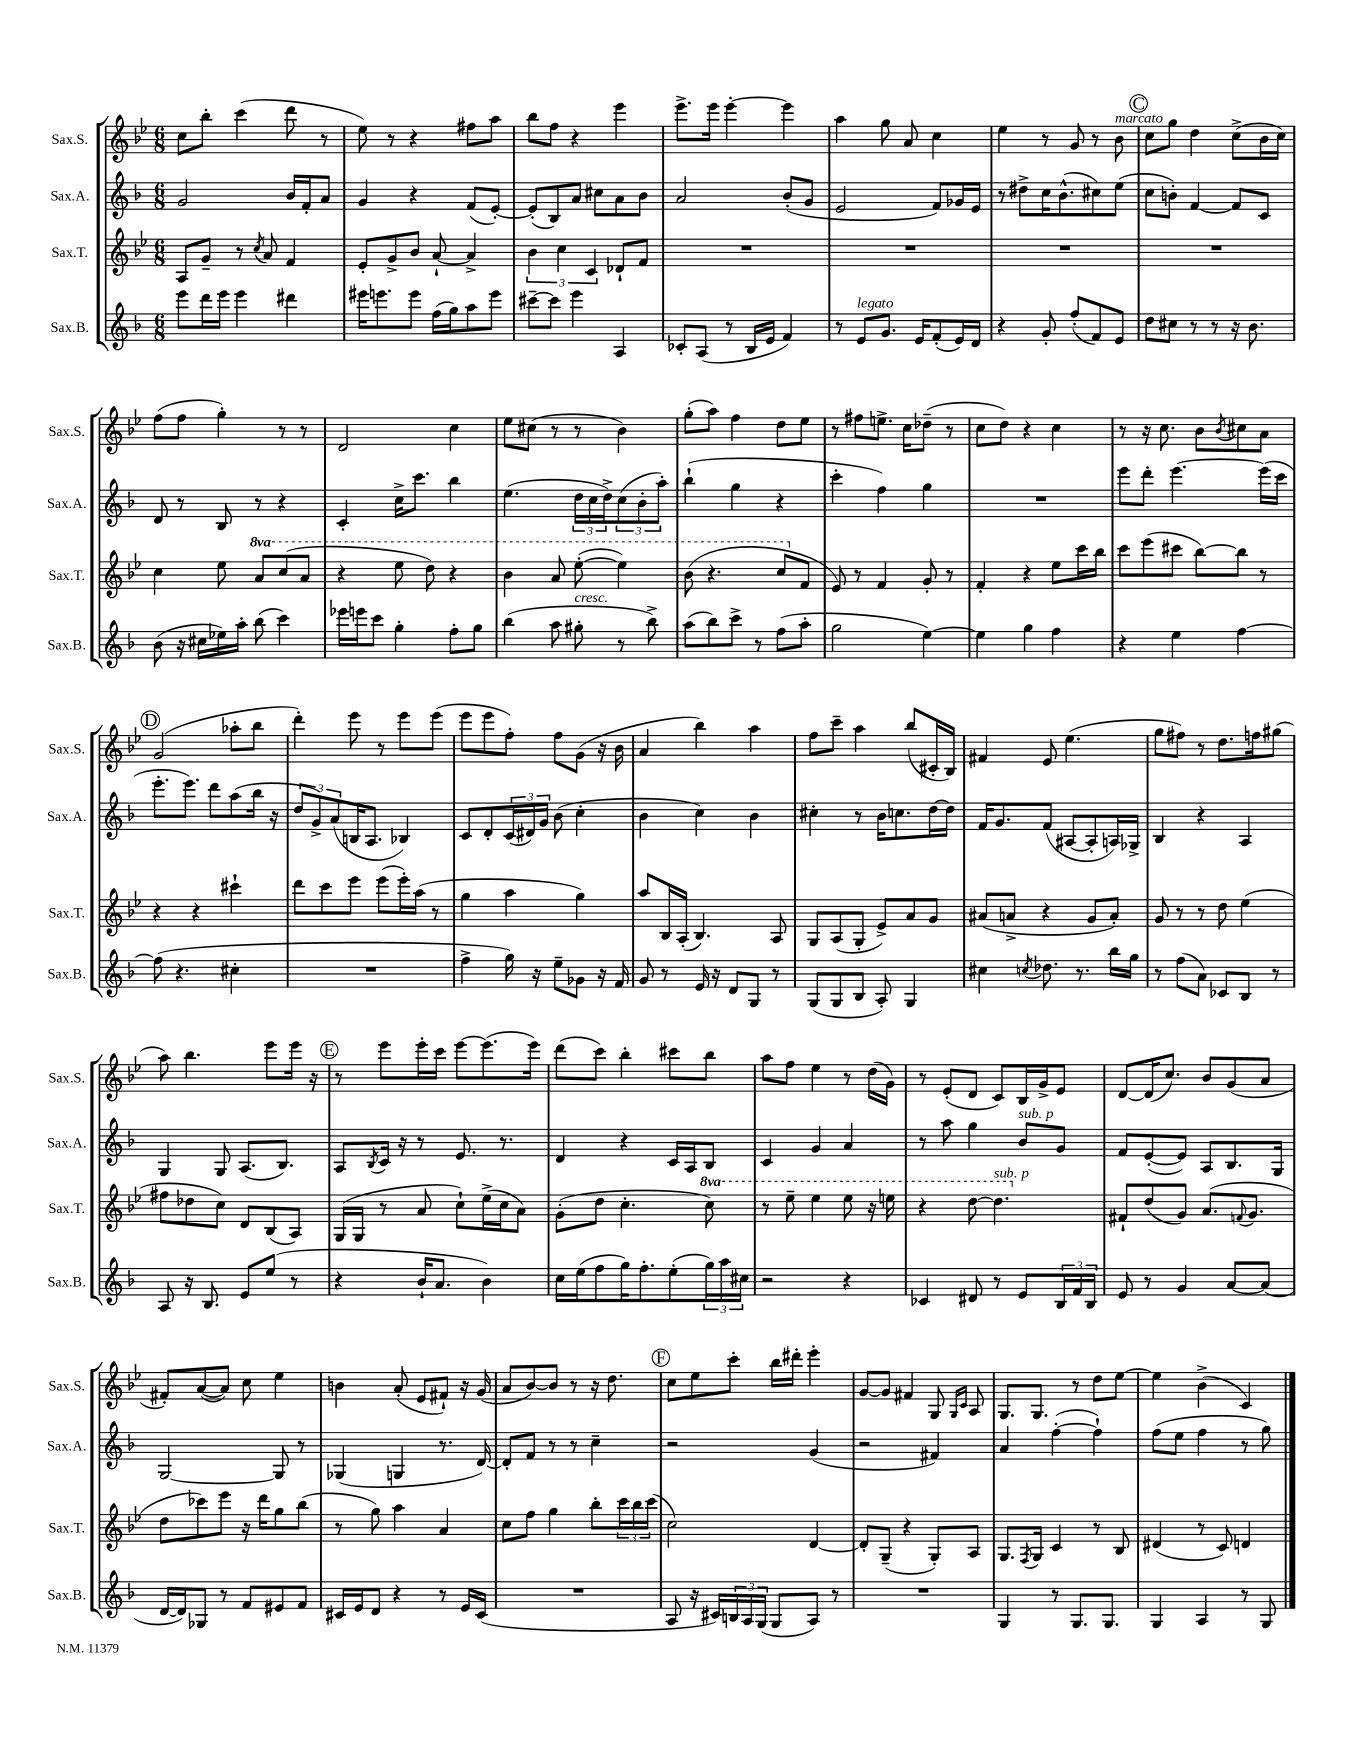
<<
\new StaffGroup <<
\new Staff = "s0" \with { instrumentName = "Sax.S." shortInstrumentName = "Sax.S." } {
    \clef treble \key bes \major \numericTimeSignature \time 6/8
    c''8 bes''8-. c'''4( d'''8 r8 |
    ees''8) r8 r4 fis''8 a''8 |
    bes''8 f''8 r4 ees'''4 |
    ees'''8.-> ees'''16 ees'''4~-. ees'''4 |
    a''4 g''8 a'8 c''4 |
    ees''4 r8 g'8 r8 bes'8^\markup { \italic "marcato" } |
    \mark \markup { \circle "C" } c''8 g''8 d''4 c''8->( bes'16 c''16) |
    f''8( f''8 g''4-.) r8 r8 |
    d'2 c''4 |
    ees''8 cis''8( r8 r8 bes'4) |
    g''8-.( a''8) f''4 d''8 ees''8 |
    r8 fis''8 e''8.-> c''16 des''8--( r8 |
    c''8 d''8) r4 c''4 |
    r8 r16 c''8. bes'8 \acciaccatura { bes'8 } cis''8 a'8 |
    \mark \markup { \circle "D" } g'2( aes''8-. bes''8 |
    d'''4-.) ees'''8 r8 ees'''8 ees'''8( |
    ees'''8 ees'''8 f''8-.) f''8 g'8( r16 bes'16 |
    a'4 bes''4) a''4 |
    f''8 c'''8-- a''4 bes''8( cis'16-. bes16) |
    fis'4 ees'8 ees''4.( |
    g''8 fis''8) r8 d''8. f''16 gis''8( |
    a''8) bes''4. ees'''8 ees'''16 r16 |
    \mark \markup { \circle "E" } r8 ees'''8 ees'''16-. c'''16 ees'''8~ ees'''8.( ees'''16) |
    d'''8( c'''8) bes''4-. cis'''8 bes''8 |
    a''8 f''8 ees''4 r8 d''16( g'16) |
    r8 ees'8-.( d'8 c'8) bes16 g'16-> ees'8 |
    d'8~ d'16( c''8.) bes'8 g'8( a'8 |
    fis'8-.) a'8~( a'8) c''8 ees''4 |
    b'4 a'8-.( ees'8 fis'8-!) r16 g'16( |
    a'8 bes'8~) bes'8 r8 r16 d''8. |
    \mark \markup { \circle "F" } c''8 ees''8 c'''8-. bes''16 dis'''16-. ees'''4-. |
    g'8~ g'8 fis'4 g8 \grace { g16 c'16 } a8 |
    g8. g8. r8 d''8 ees''8~ |
    ees''4 bes'4->( c'4) \bar "|." |
}
\new Staff = "s1" \with { instrumentName = "Sax.A." shortInstrumentName = "Sax.A." } {
    \clef treble \key f \major \numericTimeSignature \time 6/8
    g'2 bes'16 f'16-. a'8 |
    g'4 r4 f'8( e'8~-.) |
    e'8-.( bes8) a'8 cis''8 a'8 bes'8 |
    a'2 bes'8-.( g'8 |
    e'2 f'8) ges'16 e'16 |
    r8 dis''8-> c''16 bes'8.-^( cis''8) e''8( |
    \mark \markup { \circle "C" } c''8 b'8-.) f'4~ f'8 c'8 |
    d'8 r8 bes8 r8 r4 |
    c'4-. c''16-> c'''8. bes''4 |
    e''4.( \tuplet 3/2 { d''16 c''16 d''16->) } \tuplet 3/2 { c''8( bes'8-. a''8-.) } |
    bes''4-!( g''4 r4 |
    c'''4-. f''4) g''4 |
    R2. |
    e'''8 d'''8-. e'''4.~ e'''16( c'''16 |
    \mark \markup { \circle "D" } e'''8.-. e'''8.) d'''8 a''8( bes''16 r16 |
    \tuplet 3/2 { d''8 g'8->) a'8( } b16 a8. bes4) |
    c'8 d'8-. \tuplet 3/2 { c'16( dis'16) g'16 } bes'8( c''4-. |
    bes'4 c''4) bes'4 |
    cis''4-. r8 bes'16 c''8. d''16~ d''16 |
    f'16 g'8. f'8( ais8~ ais8-. a16) ges16-> |
    bes4 r4 a4 |
    g4 g8 a8.( bes8.) |
    \mark \markup { \circle "E" } a8 \acciaccatura { bes8 } c'16 r16 r8 e'8. r8. |
    d'4 r4 c'16 a16 bes8 |
    c'4 g'4 a'4 |
    r8 a''8 g''4 bes'8^\markup { \italic "sub. p" } g'8 |
    f'8 e'8~-.( e'8) a8 bes8. g16 |
    g2~ g8 r8 |
    ges4( g4 r8. d'16~) |
    d'8-. f'8 r8 r8 c''4-- |
    \mark \markup { \circle "F" } r2 g'4( |
    r2 fis'4) |
    a'4 f''4~-.( f''4-!) |
    f''8( e''8 f''4 r8 g''8) \bar "|." |
}
\new Staff = "s2" \with { instrumentName = "Sax.T." shortInstrumentName = "Sax.T." } {
    \clef treble \key bes \major \numericTimeSignature \time 6/8 \set Staff.ottavationMarkups = #ottavation-simple-ordinals
    a8 g'8-- r8 \acciaccatura { c''8 } a'8 f'4 |
    ees'8-. g'8-> bes'8 a'8~-! a'4-> |
    \tuplet 3/2 { bes'4 c''4 c'4 } des'8-! f'8 |
    R2. |
    R2. |
    R2. |
    \mark \markup { \circle "C" } R2. |
    c''4 ees''8 \ottava #1 a''8 c'''8( a''8 |
    r4 ees'''8 d'''8) r4 |
    bes''4 a''8 ees'''8~-.( ees'''4) |
    bes''8( r4. c'''8 \ottava #0 f'8 |
    ees'8) r8 f'4 g'8-. r8 |
    f'4-. r4 ees''8 c'''16 bes''16 |
    c'''8 ees'''8( cis'''8 bes''8~) bes''8 r8 |
    \mark \markup { \circle "D" } r4 r4 cis'''4-! |
    d'''8 c'''8 ees'''8 ees'''8( ees'''16-.) a''16( r8 |
    g''4 a''4 g''4) |
    a''8 bes16 a16-.( bes4.) a8 |
    g8 a8( g8-. ees'8->) a'8 g'8 |
    ais'8( a'8-> r4 g'8 a'8-.) |
    g'8 r8 r8 d''8 ees''4( |
    fis''8 des''8 c''8) d'8 bes8( a8) |
    \mark \markup { \circle "E" } g16( g16 r8 a'8 c''8-!) ees''16->( c''16 a'8) |
    g'8-.( d''8 c''4.-. \ottava #1 c'''8) |
    r8 ees'''8-- ees'''4 ees'''8 r16 e'''16 |
    r4 d'''8~ d'''4.^\markup { \italic "sub. p" } \ottava #0 |
    fis'8-! d''8( g'8) a'8.( \appoggiatura { f'8 } g'8. |
    d''8 ces'''8) ees'''8 r16 d'''16 g''8 bes''8( |
    r8 g''8) a''4 a'4 |
    c''8 f''8 g''4 bes''8-. \tuplet 3/2 { c'''16 bes''16 c'''16( } |
    \mark \markup { \circle "F" } c''2) d'4~ |
    d'8-. g8--( r4 g8-.) a8 |
    g8. \acciaccatura { f8 } g16 c'4 r8 bes8 |
    dis'4( r8 c'8) d'4 \bar "|." |
}
\new Staff = "s3" \with { instrumentName = "Sax.B." shortInstrumentName = "Sax.B." } {
    \clef treble \key f \major \numericTimeSignature \time 6/8
    e'''8 d'''16 e'''16 e'''4 dis'''4 |
    eis'''16 e'''8. e'''8 f''16( g''16) a''8 e'''8 |
    cis'''8~-- cis'''8 e'''4 a4 |
    ces'8-. a8( r8 bes16 e'16 f'4) |
    r8 e'8^\markup { \italic "legato" } g'8. e'16 f'8-.( e'16) d'16 |
    r4 g'8-. f''8-.( f'8) e'8 |
    \mark \markup { \circle "C" } d''8 cis''8 r8 r8 r16 bes'8. |
    bes'8( r16 cis''16 ees''16) a''16-. bes''8( c'''4) |
    ees'''16 e'''16 c'''8 g''4-. f''8-. g''8 |
    bes''4( a''8 gis''8-.^\markup { \italic "cresc." } r8 bes''8->) |
    a''8( bes''8) c'''8-> r8 f''8( a''8-. |
    g''2 e''4~) |
    e''4 g''4 f''4 |
    r4 e''4 f''4~ |
    \mark \markup { \circle "D" } f''8( r4. cis''4-. |
    R2. |
    f''4-> g''16) r16 e''8-- ges'8 r16 f'16 |
    g'8 r8 e'16 r16 d'8 g8 r8 |
    g8( g8 bes8 a8-.) g4 |
    cis''4 \acciaccatura { c''8 } des''8. r8. bes''16 g''16 |
    r8 f''8( a'8) ces'8 bes8 r8 |
    a8 r16 bes8. e'8 e''8( r8 |
    \mark \markup { \circle "E" } r4 bes'16-! a'8. bes'4) |
    c''16 e''16( f''8 g''16) f''8.-. e''8-.( \tuplet 3/2 { g''16) a''16 cis''16 } |
    r2 r4 |
    ces'4 dis'8 r8 e'8 \tuplet 3/2 { bes16 f'16 bes16 } |
    e'8 r8 g'4 a'8~ a'8( |
    d'16~ d'16) ges8 r8 f'8 eis'8 f'8 |
    cis'16 e'16 d'8 r4 r8 e'16 cis'16( |
    R2. |
    \mark \markup { \circle "F" } a8 r16 cis'16) \tuplet 3/2 { b16 a16 g16( } g8 a8) r8 |
    R2. |
    g4 r8 g8. g8. |
    g4 a4 r8 g8 \bar "|." |
}
>>
>>
\layout { \context { \Score \remove "Bar_number_engraver" } }
